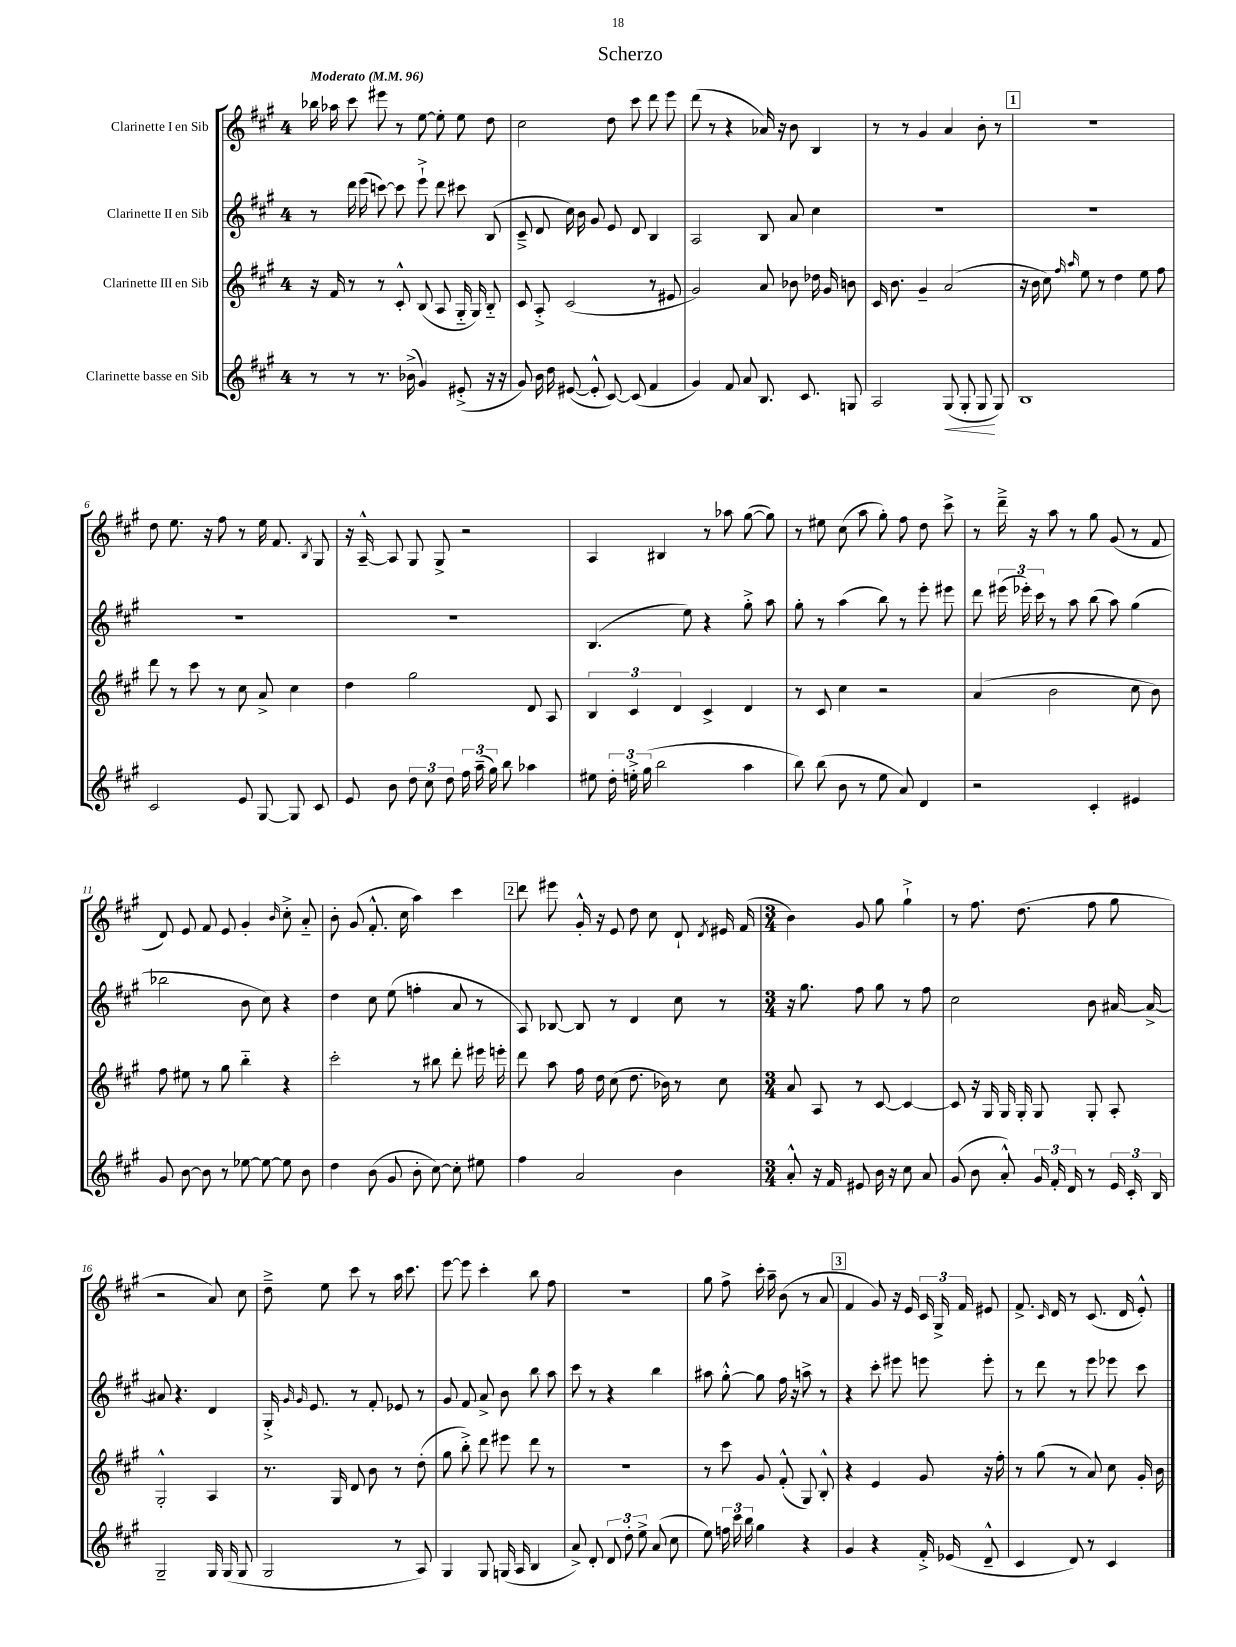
\header { title = "Scherzo" }
<<
\new StaffGroup <<
\new Staff = "s0" \with { instrumentName = "Clarinette I en Sib" } {
    \clef treble \key a \major \once \override Staff.TimeSignature.style = #'single-digit \time 4/4 \tempo "Moderato" 4 = 96
    \autoBeamOff bes''16 aes''16 cis'''8 eis'''8 r8 e''8~ e''8-. e''8 d''8 |
    cis''2 d''8 cis'''8 d'''8 e'''8 |
    d'''8( r8 r4 aes'16) r16 b'8 b4 |
    r8 r8 gis'4 a'4 b'8-. r8 |
    \mark \markup { \box "1" } r1 |
    d''8 e''8. r16 fis''8 r8 e''16 fis'8. \acciaccatura { b8 } gis8 |
    r16 a16~---^ a8 gis8 gis8-> r2 |
    a4 bis4 r8 aes''8 gis''8~( gis''8) |
    r8 eis''8 cis''8( a''8 gis''8-.) fis''8 d''8 cis'''8-> |
    r8 d'''16---> r16 a''8 r8 gis''8 gis'8( r8 fis'8 |
    d'8) e'8 fis'8 e'8 gis'4-. \grace { b'16 } cis''8-.-> a'8-_ |
    b'8-. gis'8( fis'8.-.-^ cis''16 a''4) cis'''4 |
    \mark \markup { \box "2" } d'''8 eis'''8 gis'16-.-^ r16 e'8 d''8 cis''8 d'8-! \acciaccatura { d'8 } eis'16 fis'16( |
    \numericTimeSignature \time 3/4 b'4) gis'8 gis''8 gis''4-!-> |
    r8 fis''8. d''8.( fis''8 gis''8 |
    r2 a'8) cis''8 |
    d''8---> e''8 cis'''8 r8 a''16 cis'''8. |
    e'''8~ e'''8 cis'''4-. b''8 fis''8 |
    R2. |
    gis''8 fis''8-> cis'''16-. a''16-- b'8( r8 a'8 |
    \mark \markup { \box "3" } fis'4 gis'8) r16 e'16 \tuplet 3/2 { cis'16 gis16-> fis'16 } eis'8 |
    fis'8.-> \grace { cis'16 } d'16 r8 cis'8.( d'16 e'8-.-^) \bar "|." |
}
\new Staff = "s1" \with { instrumentName = "Clarinette II en Sib" } {
    \clef treble \key a \major \once \override Staff.TimeSignature.style = #'single-digit \time 4/4
    \autoBeamOff r8 d'''16 e'''16( c'''8~) c'''8 e'''8-!-> d'''8 cis'''8 b8( |
    cis'8---> d'8 cis''16) b'16 gis'8 e'8 d'8 b4 |
    a2 b8 a'8 cis''4 |
    R1 |
    \mark \markup { \box "1" } R1 |
    R1 |
    R1 |
    b4.( e''8) r4 gis''8-.-> a''8 |
    gis''8-. r8 a''4( b''8) r8 e'''8-. eis'''8 |
    d'''8 \tuplet 3/2 { eis'''16( ees'''16-.) cis'''16 } r8 a''8 b''8( a''8) gis''4( |
    bes''2 b'8 cis''8) r4 |
    d''4 cis''8 e''8( f''4-. a'8 r8 |
    \mark \markup { \box "2" } a8) bes8~ bes8 r8 d'4 cis''8 r8 |
    \numericTimeSignature \time 3/4 r16 gis''8. fis''8 gis''8 r8 fis''8 |
    cis''2 b'8 ais'16~ ais'16~-> |
    ais'8 r4. d'4 |
    gis16-.-> \grace { gis'16 gis'16 } e'8. r8 fis'8-. ees'8 r8 |
    gis'8 fis'8 a'8-> b'8 b''8 a''8 |
    cis'''8 r8 r4 b''4 |
    ais''8 gis''8~-.-^ gis''8 fis''16 r16 a''8-> r8 |
    \mark \markup { \box "3" } r4 cis'''8-. eis'''8 e'''8 e'''8-. |
    r8 d'''8 r8 e'''8 ees'''8 cis'''8 \bar "|." |
}
\new Staff = "s2" \with { instrumentName = "Clarinette III en Sib" } {
    \clef treble \key a \major \once \override Staff.TimeSignature.style = #'single-digit \time 4/4
    \autoBeamOff r16 fis'16 r8 r8 cis'8-.-^ b8( a8 gis16-_ gis16) b8-_ |
    cis'8 a8-.-> cis'2( r8 eis'8 |
    gis'2) a'8 bes'8 des''16 gis'16 b'8 |
    cis'16 b'8. gis'4-- a'2( |
    \mark \markup { \box "1" } r16 b'16 cis''8) \grace { fis''16 a''16 } e''8 r8 d''4 e''8 fis''8 |
    d'''8 r8 cis'''8 r8 cis''8 a'8-> cis''4 |
    d''4 gis''2 d'8 a8 |
    \tuplet 3/2 { b4 cis'4 d'4 } cis'4-> d'4 |
    r8 cis'8 cis''4 r2 |
    a'4( b'2 cis''8 b'8) |
    fis''8 eis''8 r8 gis''8 b''4-_ r4 |
    cis'''2-. r8 bis''8 d'''8-. eis'''16 e'''16-. |
    \mark \markup { \box "2" } d'''8 a''8 fis''16 d''16 cis''8( d''8. bes'16) r8 cis''8 |
    \numericTimeSignature \time 3/4 a'8 a8 r8 cis'8~ cis'4~ |
    cis'8 r16 gis16 gis16 gis16-. gis8 gis8-. a8-. |
    gis2-.-^ a4 |
    r8. gis16 d'8 b'8 r8 d''8-.( |
    gis''8 b''8-.->) d'''8 eis'''8 d'''8 r8 |
    R2. |
    r8 cis'''8 gis'8 fis'8-.-^( gis8) b8-.-^ |
    \mark \markup { \box "3" } r4 e'4 gis'8 r16 fis''16-. |
    r8 gis''8( r8 a'8) cis''8 gis'16-. b'16 \bar "|." |
}
\new Staff = "s3" \with { instrumentName = "Clarinette basse en Sib" } {
    \clef treble \key a \major \once \override Staff.TimeSignature.style = #'single-digit \time 4/4
    \autoBeamOff r8 r8 r8. bes'16->( gis'4) eis'8-.->( r16 r16 |
    gis'8) b'16 d''16 eis'8~( eis'8-.-^ cis'8~) cis'8( fis'4 |
    gis'4) fis'8 a'8 b8. cis'8. g8 |
    a2 gis8\<( gis8-. gis8\! gis8) |
    \mark \markup { \box "1" } b1 |
    cis'2 e'8 gis8~ gis8 cis'8 |
    e'8 b'8 \tuplet 3/2 { d''8 cis''8 d''8 } \tuplet 3/2 { fis''16 a''16--( gis''16) } b''8 aes''4 |
    eis''8 \tuplet 3/2 { d''16-. e''16-.-> gis''16( } b''2 a''4 |
    b''8) b''8( b'8 r8 e''8 a'8) d'4 |
    r2 cis'4-. eis'4 |
    gis'8 b'8~ b'8 r8 ees''8~ ees''8~ ees''8 b'8 |
    d''4 b'8( gis'8 b'8-. cis''8~) cis''8-. eis''8 |
    \mark \markup { \box "2" } fis''4 a'2 b'4 |
    \numericTimeSignature \time 3/4 a'8-.-^ r16 fis'16 eis'8 b'16 r16 cis''8 a'8 |
    gis'8( b'8 a'8-.-^) \tuplet 3/2 { gis'16 fis'16-. d'16 } r8 \tuplet 3/2 { e'16 cis'16-. b16 } |
    gis2-- gis16 gis16( gis8 |
    gis2 r8 a8) |
    gis4 gis8 g16( a16 b4 |
    a'8->) d'8-. \tuplet 3/2 { d'8 d''8-. e''8-> } a'8( cis''8 |
    e''8) \tuplet 3/2 { f''16 cis'''16 b''16 } gis''4 r4 |
    \mark \markup { \box "3" } gis'4 r4 fis'16-.-> ees'16( d'8---^ |
    cis'4 d'8) r8 cis'4 \bar "|." |
}
>>
>>
